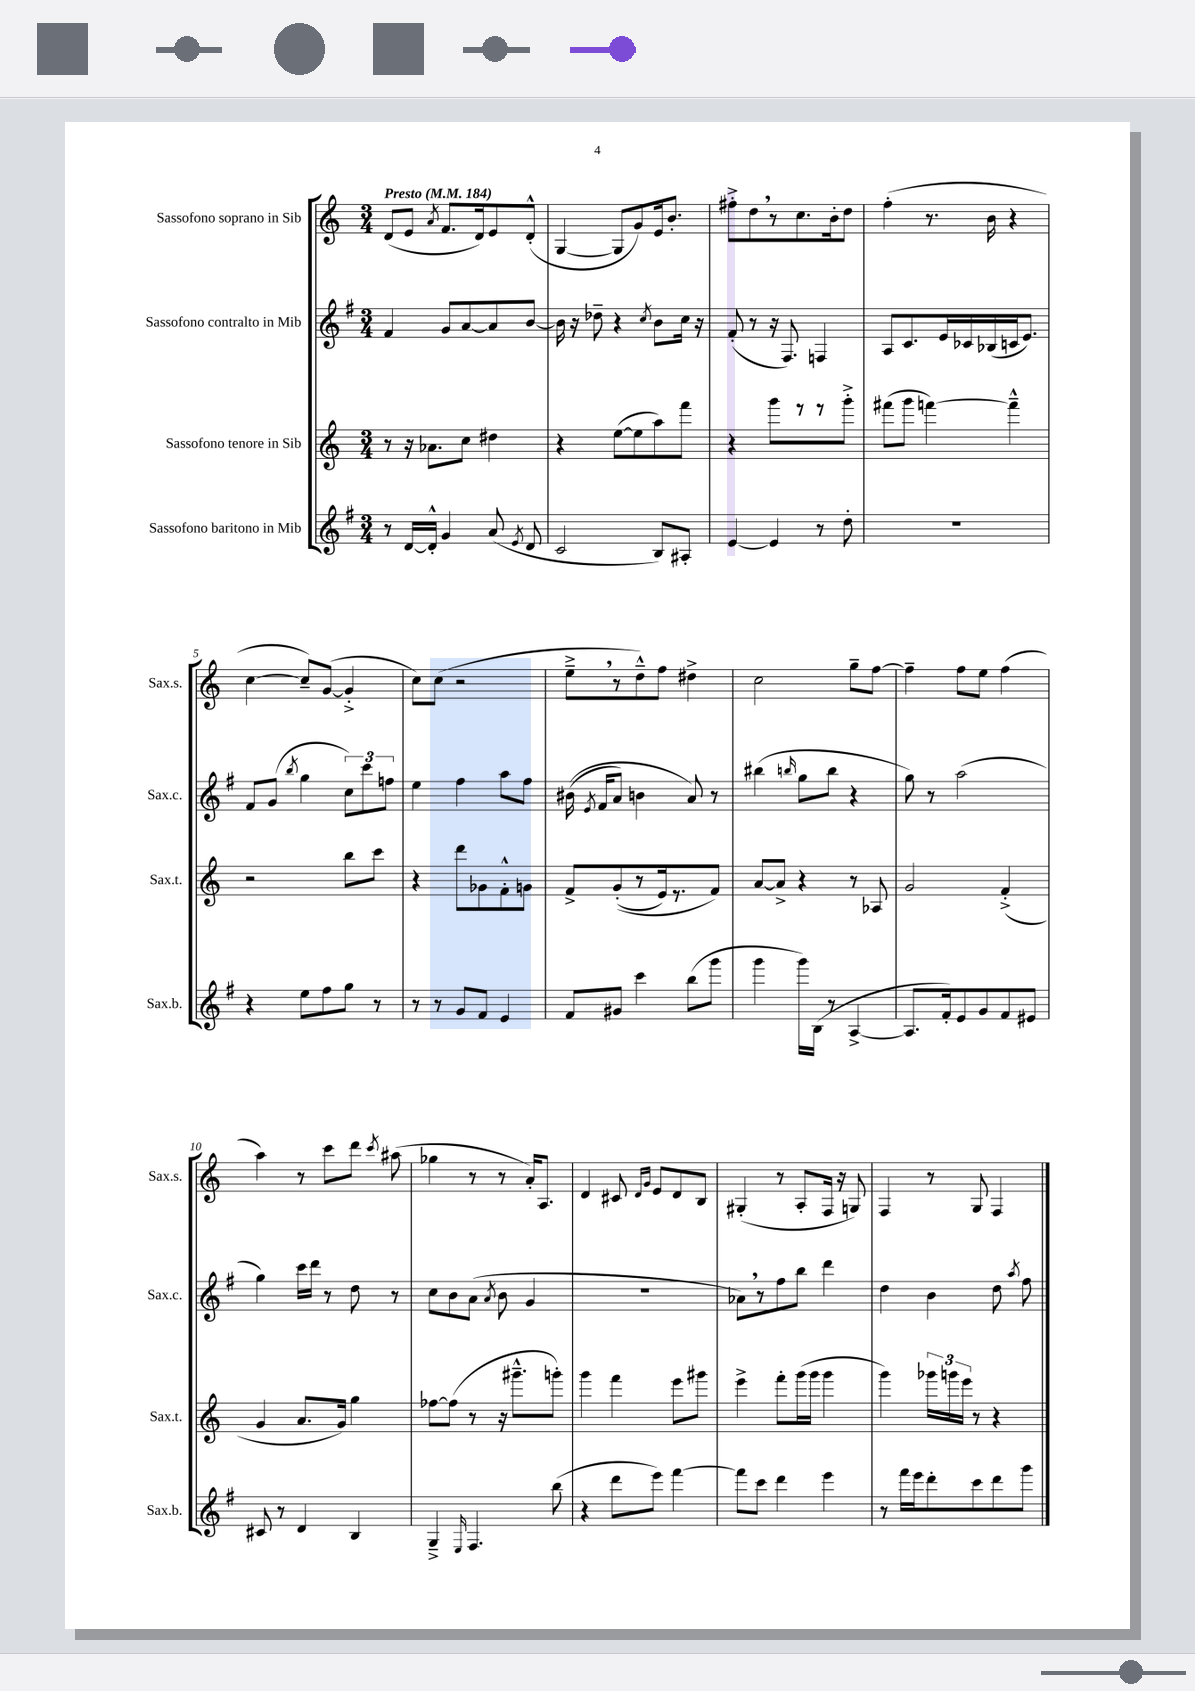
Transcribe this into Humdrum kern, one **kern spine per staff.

**kern	**kern	**kern	**kern
*staff4	*staff3	*staff2	*staff1
*clefG2	*clefG2	*clefG2	*clefG2
*k[f#]	*k[]	*k[f#]	*k[]
*M3/4	*M3/4	*M3/4	*M3/4
*MM184	*MM184	*MM184	*MM184
8r	8r	4f#	(8d
[16d	16r	.	8e
16d'^^]	8.a-	.	.
.	.	.	8qa
4g	.	8g	8.f
.	8cc	[8a	.
.	.	.	16d)
(8a	4dd#	8a]	8e
8qe	.	.	.
8d	.	[8b	(8d'^^
=	=	=	=
2c	4r	16b]	[4G
.	.	16r	.
.	.	8dd-~	.
.	([8ee	4r	8G]
.	8ee]	.	8g)
.	.	8qcc	.
8B)	8aa)	8b	16e
.	.	.	8.b'
8A#'	8fff	16cc	.
.	.	16r	.
=	=	=	=
[4e	4r	(8f#'	8ff#'^
.	.	8r	8dd
4e]	8ggg	16r	8r
.	.	8.F#)	.
.	8r	.	8.cc
8r	8r	4F	.
.	.	.	16b'
8dd'	8ggg'^	.	8dd
=	=	=	=
2.r	(8fff#	8A	(4ff'
.	8ggg	8.c	.
.	[4fff)	.	8.r
.	.	16e	.
.	.	16c-	.
.	.	(16B-	16b
.	4fff~^^]	16c	4r
.	.	8.e)	.
=	=	=	=
4r	2r	8f#	[4cc
.	.	(8g	.
.	.	8qbb	.
8ee	.	4gg	8cc~])
8ff#	.	.	([8g
8gg	8bb	12cc)	4g'^]
.	.	12ccc	.
8r	8ccc	.	.
.	.	12ff	.
=	=	=	=
8r	4r	4ee	8cc)
8r	.	.	(8cc
8g	8ddd	4ff#	2r
8f#	8g-	.	.
4e	8f'^^	8aa	.
.	8g	8ff#	.
=	=	=	=
8f#	8f^	&((16b#	8ee~^
.	.	8qe	.
.	.	16f#	.
8g#	&((8g'	8a)	8r
4ccc	8r	4b	8dd~^^)
.	16e)	.	8ff
.	8.r	.	.
(8bb	.	8a&)	4dd#^
8ggg	8f&)	8r	.
=	=	=	=
4ggg	[8a	(4bb#	2cc
.	8a^]	.	.
.	.	16qqbb	.
16ggg)	4r	8gg	.
(16B	.	.	.
8r	.	8bb	.
[4A^	8r	4r	8gg~
.	8A-	.	[8ff
=	=	=	=
8.A]	2g	8gg)	4ff~]
.	.	8r	.
16f#')	.	.	.
8e	.	(2aa	8ff
8g	.	.	8ee
8f#	(4f'^	.	(4ff
8e#	.	.	.
=	=	=	=
8c#	4g	4gg)	4aa)
8r	.	.	.
4d	8.a	16ccc	8r
.	.	16ddd	.
.	.	8r	8ccc
.	16g)	.	.
4B	4gg	8dd	8ddd
.	.	.	8qccc
.	.	8r	(8aa#
=	=	=	=
4G~^	[8ff-	8cc	4gg-
.	(8ff-]	8b	.
16qqE	.	.	.
4.F#	8r	(8a	8r
.	.	8qa	.
.	16r	8b	8r
.	8.ggg#~^^	.	.
.	.	4g	16a')
.	.	.	8.A
(8bb	8ggg')	.	.
=	=	=	=
4r	4ggg	2.r	4d
8ddd	4fff	.	8c#
.	.	.	16qqd
.	.	.	16qqg
8eee)	.	.	8e
[4fff#	8eee	.	8d
.	8ggg#	.	8B
=	=	=	=
8fff#]	4eee^	8a-)	(4G#'
8ccc	.	8r	.
4ddd	8fff'	8ff#	8r
.	(16ggg	8bb	8A'
.	16ggg	.	.
4eee	4ggg	4ddd	16F
.	.	.	16r
.	.	.	8G)
=	=	=	=
8r	4ggg)	4dd	4F
16fff#	.	.	.
16eee	.	.	.
8ddd'	24ggg-	4b	8r
.	24ggg	.	.
.	24eee	.	.
8ccc	8r	.	8G
8ddd	4r	8dd	4F
.	.	8qaa	.
8ggg	.	8ff#	.
==	==	==	==
*-	*-	*-	*-
